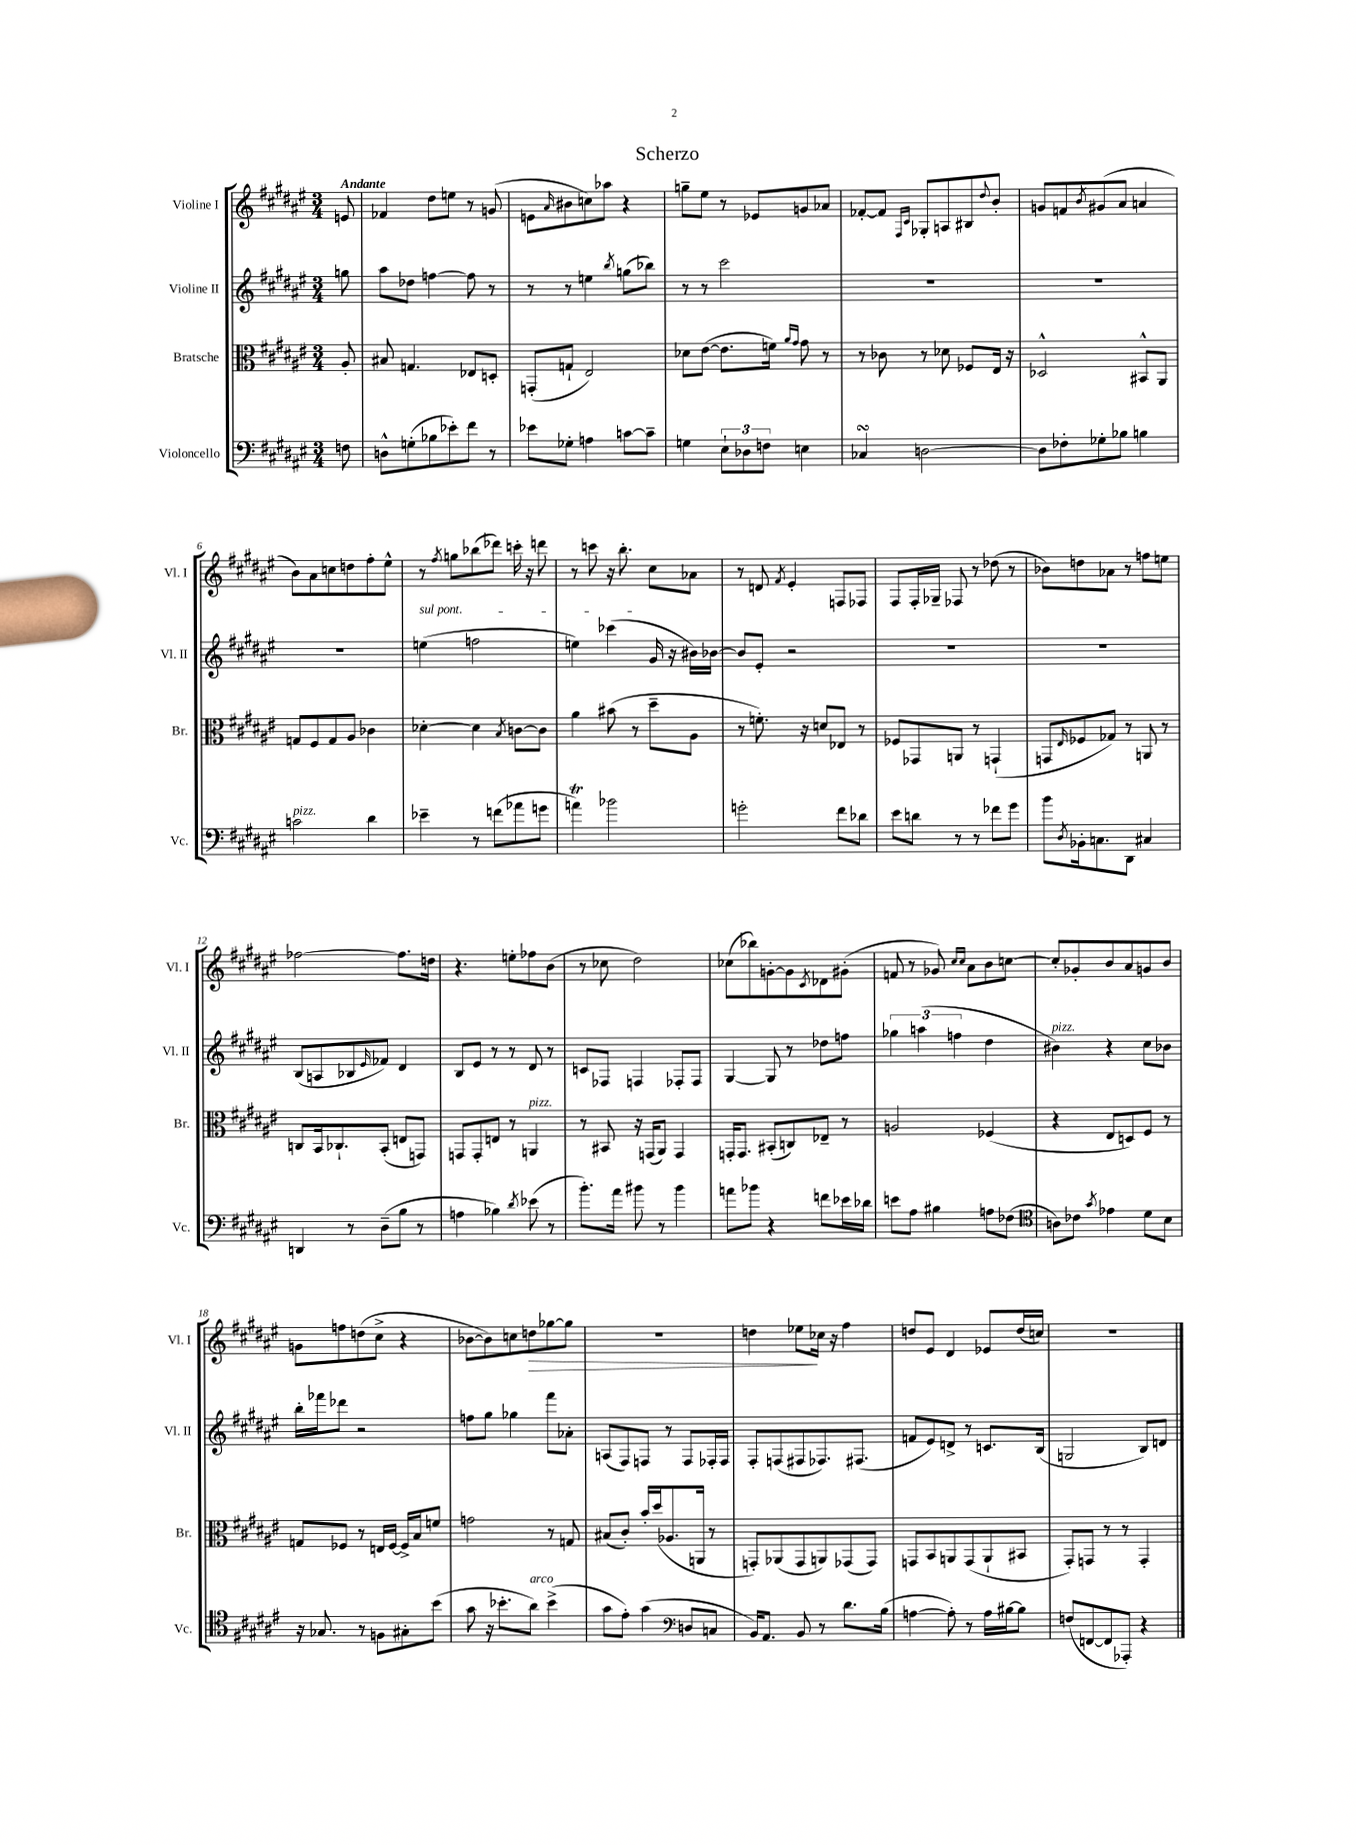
\header { title = "Scherzo" }
<<
\new StaffGroup <<
\new Staff = "s0" \with { instrumentName = "Violine I" shortInstrumentName = "Vl. I" } {
    \clef treble \key fis \major \numericTimeSignature \time 3/4 \partial 8 \tempo "Andante"
    e'8 |
    fes'4 dis''8 e''8 r8 g'8( |
    e'8 \grace { ais'16 } bis'8 c''8) aes''8 r4 |
    g''8-- eis''8 r8 ees'8 g'8 aes'8 |
    fes'8~-. fes'8 \grace { fis16 cis'16 } ges8-. a8 bis8 \appoggiatura { dis''8 } b'8-. |
    g'8 f'8 \acciaccatura { b'8 } gis'8( ais'8 a'4 |
    b'8) ais'8 c''8 d''8 fis''8-. eis''8-^ |
    r8 \acciaccatura { fis''8 } g''8 bes''8( des'''8) c'''16-. r16 d'''8 |
    r8 c'''8 r16 b''8.-. cis''8 aes'8 |
    r8 d'8 \acciaccatura { fis'8 } eis'4-. f8 fes8 |
    fis8 fis16-. ges16-- fes8 r8 des''8( r8 |
    bes'8) d''8 aes'8 r8 f''8 e''8 |
    fes''2~ fes''8. d''16 |
    r4. e''8-. fes''8 b'8( |
    r8 ces''8 dis''2) |
    ces''8( bes''8) g'8~-. g'8 \acciaccatura { cis'8 } des'8 gis'8-.( |
    f'8 r8 ges'8) \grace { cis''16 cis''16 } ais'8 b'8 c''8~ |
    c''8-. ges'8-. b'8 ais'8 g'8 b'8 |
    g'8 f''8 d''8( cis''8-> r4 |
    bes'8~ bes'8) c''8 d''8\> ges''8~ ges''8 |
    R2. |
    d''4 ees''8\! ces''16 r16 fis''4 |
    d''8 eis'8 dis'4 ees'8 d''16( c''16) |
    R2. \bar "|." |
}
\new Staff = "s1" \with { instrumentName = "Violine II" shortInstrumentName = "Vl. II" } {
    \clef treble \key fis \major \numericTimeSignature \time 3/4 \partial 8
    g''8 |
    ais''8 des''8 f''4~ f''8 r8 |
    r8 r8 e''4 \acciaccatura { b''8 } g''8( bes''8) |
    r8 r8 cis'''2 |
    R2. |
    R2. |
    R2. |
    \once \override TextSpanner.bound-details.left.text = \markup { \italic "sul pont." } e''4\startTextSpan( f''2 |
    e''4) ces'''4( gis'16\stopTextSpan r16 bis'16) bes'16~ |
    bes'8 eis'8-. r2 |
    R2. |
    R2. |
    b8( a8 bes8 \grace { eis'16 } fes'8) dis'4 |
    b8 eis'8 r8 r8 dis'8 r8 |
    c'8 fes8 f4 fes8-. fes8 |
    gis4~ gis8 r8 des''8 f''8 |
    \tuplet 3/2 { ges''4 a''4( f''4 } dis''4 |
    bis'4^\markup { \italic "pizz." }) r4 cis''8 bes'8 |
    b''16-. fes'''16 des'''8 r2 |
    f''8 gis''8 ges''4 fis'''8 aes'8-. |
    a8( fis8) f8 r8 f8 fes16-. fes16 |
    fis8-. f8( fis8 fes8.) fis8.( |
    f'8 eis'8) d'8-> r8 c'8. b16( |
    g2 b8) d'8 \bar "|." |
}
\new Staff = "s2" \with { instrumentName = "Bratsche" shortInstrumentName = "Br." } {
    \clef alto \key fis \major \numericTimeSignature \time 3/4 \partial 8
    ais8-. |
    bis8 g4. ees8 d8-. |
    g,8-.( g8-! eis2) |
    des'8 eis'8~( eis'8. f'16) \grace { ais'16 gis'16 } gis'8 r8 |
    r8 ces'8 r8 des'8 fes8 eis16 r16 |
    des2-^ bis,8-^ ais,8 |
    g8 fis8 g8 ais8 ces'4 |
    des'4~-. des'4 \acciaccatura { b8 } c'8~ c'8 |
    ais'4 bis'8( r8 dis''8-- ais8 |
    r8 f'8.-.) r16 d'8 ees8 r8 |
    fes8 ges,8 a,8 r8 g,4-!( |
    g,8 \grace { eis16 } fes8 ges8) r8 a,8 r8 |
    c8 b,16 ces8.-! b,8-.( e8 g,8) |
    g,8 g,8-. e8 r8 a,4^\markup { \italic "pizz." } |
    r8 bis,8 r16 g,16( ais,8) g,4 |
    g,16-. g,8. bis,8-.( c8) ees8-- r8 |
    a2 fes4( |
    r4 eis8 d8) fis8 r8 |
    g8 fes8 r8 e16 fes16~ fes16-> b16 f'8 |
    g'2 r8 g8 |
    bis8( cis'8-.) b'16-. dis''16( aes8. a,16 r8 |
    g,8-.) aes,8( g,8 a,8) ges,8( ges,8) |
    g,8 b,8 a,8 g,8( a,8-! bis,8 |
    gis,8-.) g,8 r8 r8 g,4-. \bar "|." |
}
\new Staff = "s3" \with { instrumentName = "Violoncello" shortInstrumentName = "Vc." } {
    \clef bass \key fis \major \numericTimeSignature \time 3/4 \partial 8
    f8 |
    d8-^ g8-.( bes8 ees'8-.) fis'8 r8 |
    ees'8 ges8-. a4 c'8~ c'8-- |
    g4 \tuplet 3/2 { eis8-! des8 f8 } e4 |
    ces4\turn d2~ |
    d8 fes8-. ges8-. bes8 b4 |
    c'2^\markup { \italic "pizz." } dis'4 |
    ees'4-- r8 f'8( aes'8 g'8 |
    a'4\trill) bes'2 |
    g'2-. fis'8 des'8 |
    eis'8 d'8 r8 r8 fes'8 gis'8 |
    b'8 \acciaccatura { dis8 } bes,16-. c8. dis,8 cis4 |
    d,4 r8 dis8--( b8 r8 |
    a4 bes4) \acciaccatura { dis'8 } ees'8( r8 |
    b'8.-.) ais'16 bis'8 r8 bis'4 |
    a'8 bes'8 r4 f'8 ees'16 des'16 |
    e'8 ais8 bis4 a8 fes8( |
    \clef tenor a8) ces'8 \acciaccatura { gis'8 } ees'4 dis'8 b8 |
    r16 ges8. r8 f8 gis8-. b'8( |
    gis'8 r16 bes'8.-. ais'8^\markup { \italic "arco" }) bes'4->( |
    gis'8 eis'8-.) gis'4( \clef bass d8 c8 |
    b,16) ais,8. b,8 r8 dis'8. b16( |
    a4~ a8-.) r8 a16 bis16~ bis8 |
    f8( f,8~ f,8 aes,,8-.) r4 \bar "|." |
}
>>
>>
